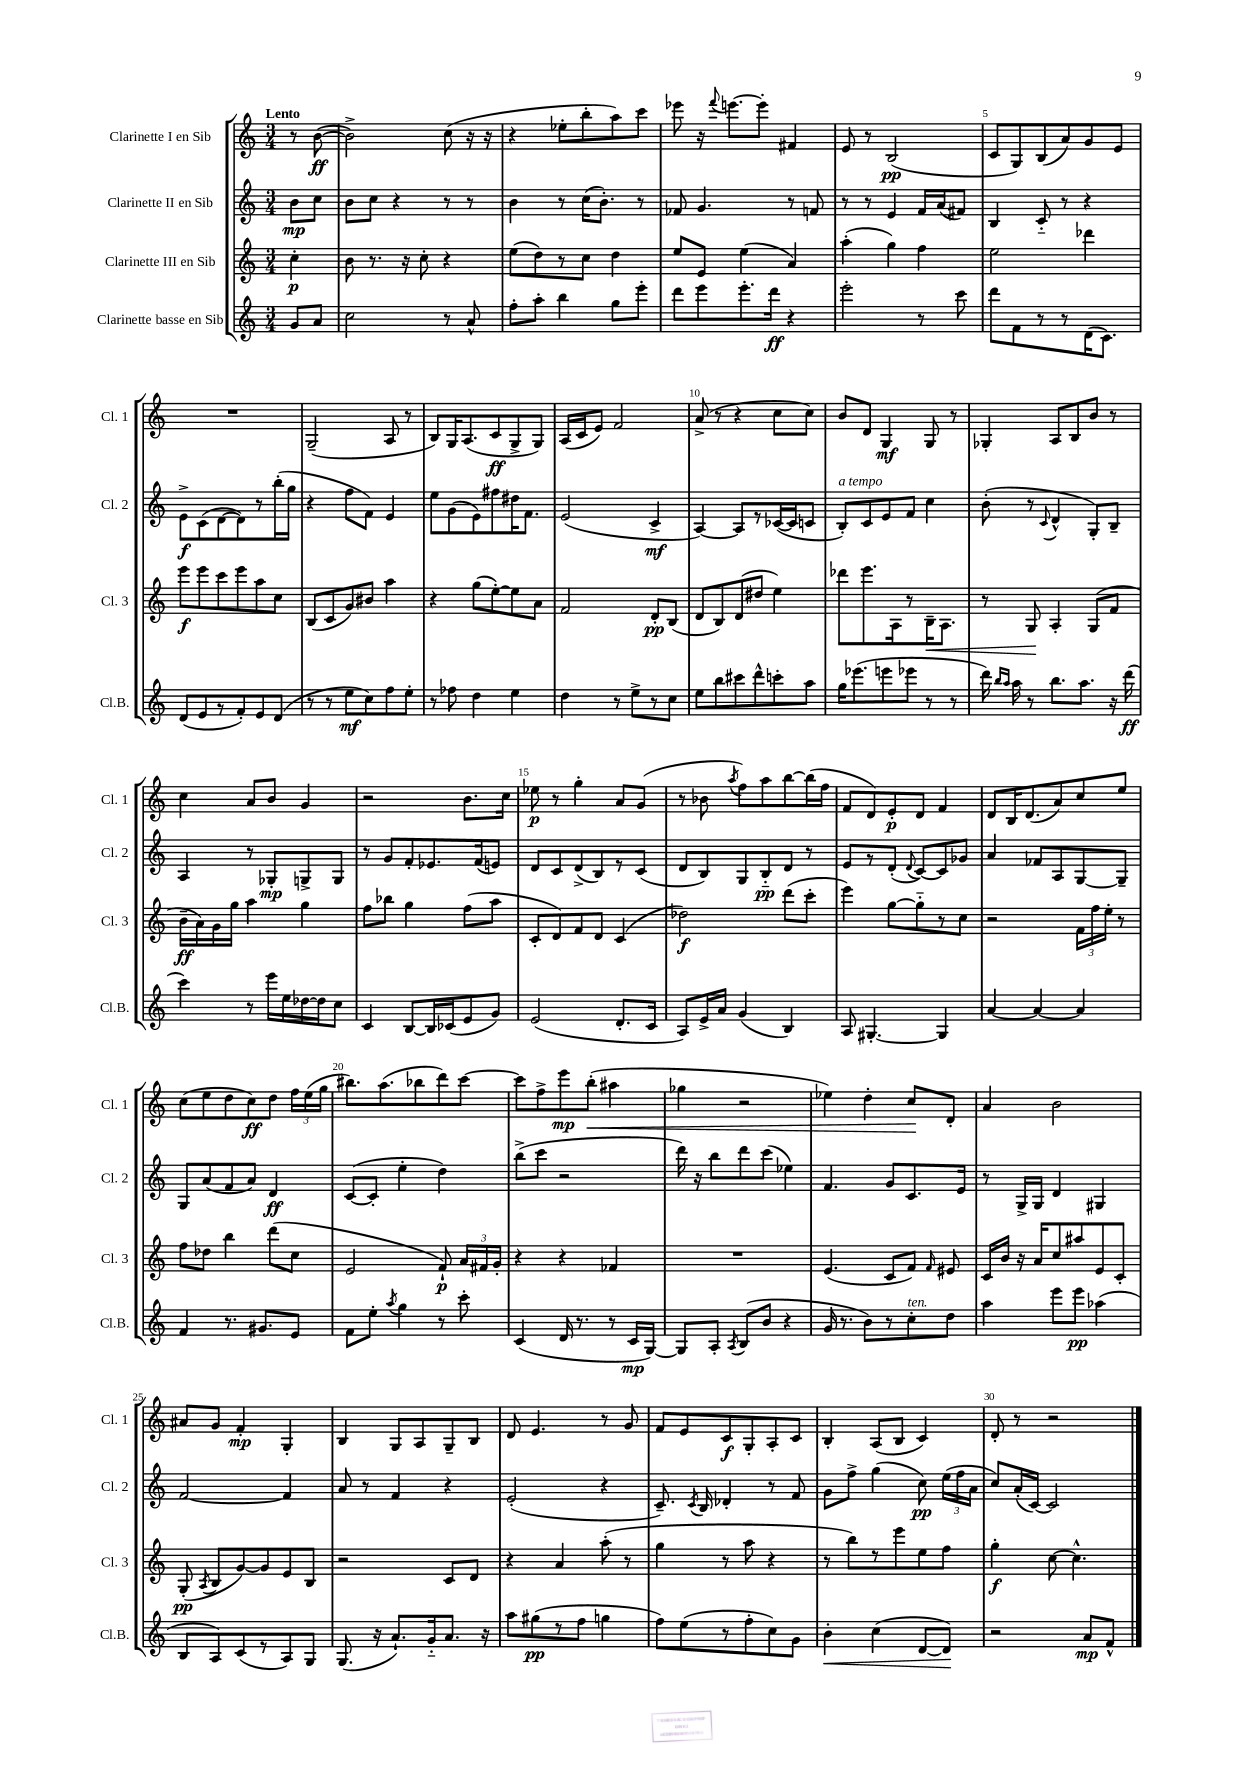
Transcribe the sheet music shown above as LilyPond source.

<<
\new StaffGroup <<
\new Staff = "s0" \with { instrumentName = "Clarinette I en Sib" shortInstrumentName = "Cl. 1" } {
    \clef treble \key c \major \numericTimeSignature \time 3/4 \partial 4 \tempo "Lento"
    \autoBeamOff r8 b'8~\ff( |
    b'2->) c''8( r16 r16 |
    r4 ees''8[-. b''8-. a''8) c'''8] |
    ees'''8 r16 \appoggiatura { f'''8 } e'''8.[~ e'''8]-. fis'4 |
    e'8 r8 b2\pp( |
    c'8[ g8) b8( a'8) g'8 e'8] |
    R2. |
    g2--( a8 r8 |
    b8[) g16 a8.( c'8\ff g8-> g8]) |
    a16[( c'16 e'8]) f'2 |
    a'8->( r8 r4 c''8[ c''8]) |
    b'8[ d'8] g4\mf g8 r8 |
    ges4-. a8[ b8 b'8] r8 |
    c''4 a'8[ b'8] g'4 |
    r2 b'8.[ c''16] |
    ees''8\p r8 g''4-. a'8[ g'8]( |
    r8 bes'8 \acciaccatura { a''8 } f''8[) a''8 b''8~ b''16( f''16] |
    f'8[ d'8) e'8-.\p d'8] f'4 |
    d'8[ b16 d'8.( a'8) c''8 e''8] |
    c''8[( e''8 d''8 c''8\ff) d''8] \tuplet 3/2 { f''16[ e''16( g''16] } |
    bis''8.[) a''8.( bes''8 d'''8) c'''8]~ |
    c'''8[ f''8-> e'''8\mp b''8]-.\<( ais''4 |
    ges''4 r2 |
    ees''4) d''4-. c''8[\! d'8]-. |
    a'4 b'2 |
    ais'8[ g'8] f'4-.\mp g4-. |
    b4 g8[ a8 g8-- b8] |
    d'8 e'4. r8 g'8 |
    f'8[ e'8 c'8\f g8-. a8-. c'8] |
    b4-. a8[( b8] c'4) |
    d'8-. r8 r2 \bar "|." |
}
\new Staff = "s1" \with { instrumentName = "Clarinette II en Sib" shortInstrumentName = "Cl. 2" } {
    \clef treble \key c \major \numericTimeSignature \time 3/4 \partial 4
    \autoBeamOff b'8[\mp c''8] |
    b'8[ c''8] r4 r8 r8 |
    b'4 r8 c''16[( b'8.]-.) r8 |
    fes'8 g'4. r8 f'8 |
    r8 r8 e'4 f'16[ a'16( fis'8]) |
    b4 c'8-_ r8 r4 |
    e'8[->\f c'8( d'8~ d'8) r8 b''16-.( g''16] |
    r4 f''8[ f'8]) e'4 |
    e''8[ g'8( e'8) fis''8 dis''16 f'8.] |
    e'2( c'4->\mf |
    a4~) a8[ r8 ces'16~( ces'16 c'8] |
    b8[-.^\markup { \italic "a tempo" }) c'8 e'8 f'8] c''4 |
    b'8-.( r8 \appoggiatura { c'8 } d'4-^ g8[-.) b8]-- |
    a4 r8 ges8[-.\mp g8-> g8] |
    r8 g'8[ f'8-. ees'8. f'16( e'8]) |
    d'8[ c'8 d'8->( b8) r8 c'8]( |
    d'8[ b8) g8 b8-_\pp d'8] r8 |
    e'8[ r8 d'8]-.( \appoggiatura { d'8 } c'8[~) c'8 ges'8] |
    a'4 fes'8[ a8 g8~ g8]-- |
    g8[ a'8( f'8 a'8]) d'4\ff |
    c'8[~( c'8]-. e''4-. d''4) |
    b''8[->( c'''8] r2 |
    d'''16) r16 b''8[ d'''8 c'''8]( ees''4) |
    f'4. g'8[ c'8. e'16] |
    r8 g16[-> g16] d'4 gis4 |
    f'2~ f'4 |
    a'8 r8 f'4 r4 |
    e'2-.( r4 |
    c'8.--) \acciaccatura { c'8 } b16 des'4-. r8 f'8 |
    g'8[ f''8]-> g''4( c''8\pp) \tuplet 3/2 { e''16[( f''16 a'16] } |
    c''8[) a'16-.( c'16]~) c'2 \bar "|." |
}
\new Staff = "s2" \with { instrumentName = "Clarinette III en Sib" shortInstrumentName = "Cl. 3" } {
    \clef treble \key c \major \numericTimeSignature \time 3/4 \partial 4
    \autoBeamOff c''4-.\p |
    b'8 r8. r16 c''8-. r4 |
    e''8[( d''8) r8 c''8] d''4 |
    e''8[ e'8] e''4( a'4) |
    a''4-.( g''4) f''4 |
    e''2 des'''4 |
    e'''8[\f e'''8 c'''8 e'''8 a''8 c''8] |
    b8[( c'8 g'8) bis'8] a''4 |
    r4 g''8[( e''8~-.) e''8 a'8] |
    f'2 d'8[-.\pp b8]( |
    d'8[ b8) d'8( dis''8] e''4) |
    des'''8[ e'''8. a16 r8 b16--\< a8.] |
    r8 g8\! a4-. g8[( f'8] |
    b'16[--\ff a'16) g'16 g''16] a''4 g''4 |
    f''8[ bes''8] g''4 f''8[( a''8] |
    c'8[-. d'8) f'8 d'8] c'4( |
    des''2\f) d'''8[( c'''8]-. |
    e'''4) g''8[~ g''8-_ r8 c''8] |
    r2 \tuplet 3/2 { f'16[ f''16 e''16]-. } r8 |
    f''8[ des''8] b''4 d'''8[( c''8] |
    e'2 f'8-!\p) \tuplet 3/2 { a'16[ fis'16 g'16]-. } |
    r4 r4 fes'4 |
    R2. |
    e'4.( c'8[ f'8]) \grace { f'16 } eis'8 |
    c'16[ b'16] r16 a'16[ c''8 ais''8 e'8 c'8]-. |
    g8-.\pp( \acciaccatura { a8 } b8[ g'8~) g'8 e'8 b8] |
    r2 c'8[ d'8] |
    r4 a'4 a''8-.( r8 |
    g''4 r8 a''8 r4 |
    r8 b''8[) r8 e'''8 e''8 f''8] |
    g''4-.\f c''8~ c''4.-^ \bar "|." |
}
\new Staff = "s3" \with { instrumentName = "Clarinette basse en Sib" shortInstrumentName = "Cl.B." } {
    \clef treble \key c \major \numericTimeSignature \time 3/4 \partial 4
    \autoBeamOff g'8[ a'8] |
    c''2 r8 a'8-^ |
    f''8[-. a''8]-. b''4 g''8[ e'''8]-. |
    d'''8[ e'''8 e'''8.-. d'''16]\ff r4 |
    e'''2-. r8 c'''8 |
    d'''8[ f'8 r8 r8 d'16( c'8.]) |
    d'8[( e'8 r8 f'8-.) e'8 d'8]( |
    r8 r8 e''8[\mf c''8) f''8 e''8]-. |
    r8 fes''8 d''4 e''4 |
    d''4 r8 e''8[-> r8 c''8] |
    e''8[ b''8 cis'''8 d'''8-^ c'''8-. a''8] |
    g''16[ ees'''8.( e'''8 ees'''8] r8 r8 |
    d'''16) \grace { b''16[ a''16] } a''16 r8 b''8.[ a''8.] r16 d'''16\ff( |
    c'''4) r8 e'''16[ e''16 des''16~ des''16 c''8] |
    c'4 b8[~ b16 ces'16( e'8 g'8]) |
    e'2( d'8.[-. c'16] |
    a8[) e'16-> a'16] g'4( b4) |
    a8 gis4.~-. gis4 |
    a'4~ a'4~ a'4 |
    f'4 r8. gis'8.[ e'8] |
    f'8[ e''8]-. \acciaccatura { a''8 } g''4 r8 c'''8-. |
    c'4( d'16 r8. r8 c'16[\mp g16]~) |
    g8[ a8]-. \acciaccatura { a8 } b8[( b'8] r4 |
    g'16 r8. b'8[) r8 c''8-.^\markup { \italic "ten." } d''8] |
    a''4 e'''8[ e'''8]\pp aes''4( |
    b8[ a8) c'8( r8 a8) g8] |
    g8.( r16 a'8.[-!) g'16-_ a'8.] r16 |
    a''8[ gis''8\pp( r8 f''8] g''4 |
    f''8[) e''8( r8 f''8-. c''8) g'8] |
    b'4-.\< c''4( d'8[~ d'8]\!) |
    r2 a'8[\mp f'8]-^ \bar "|." |
}
>>
>>
\layout { \context { \Score \override BarNumber.break-visibility = ##(#f #t #t) barNumberVisibility = #(every-nth-bar-number-visible 5) } }
